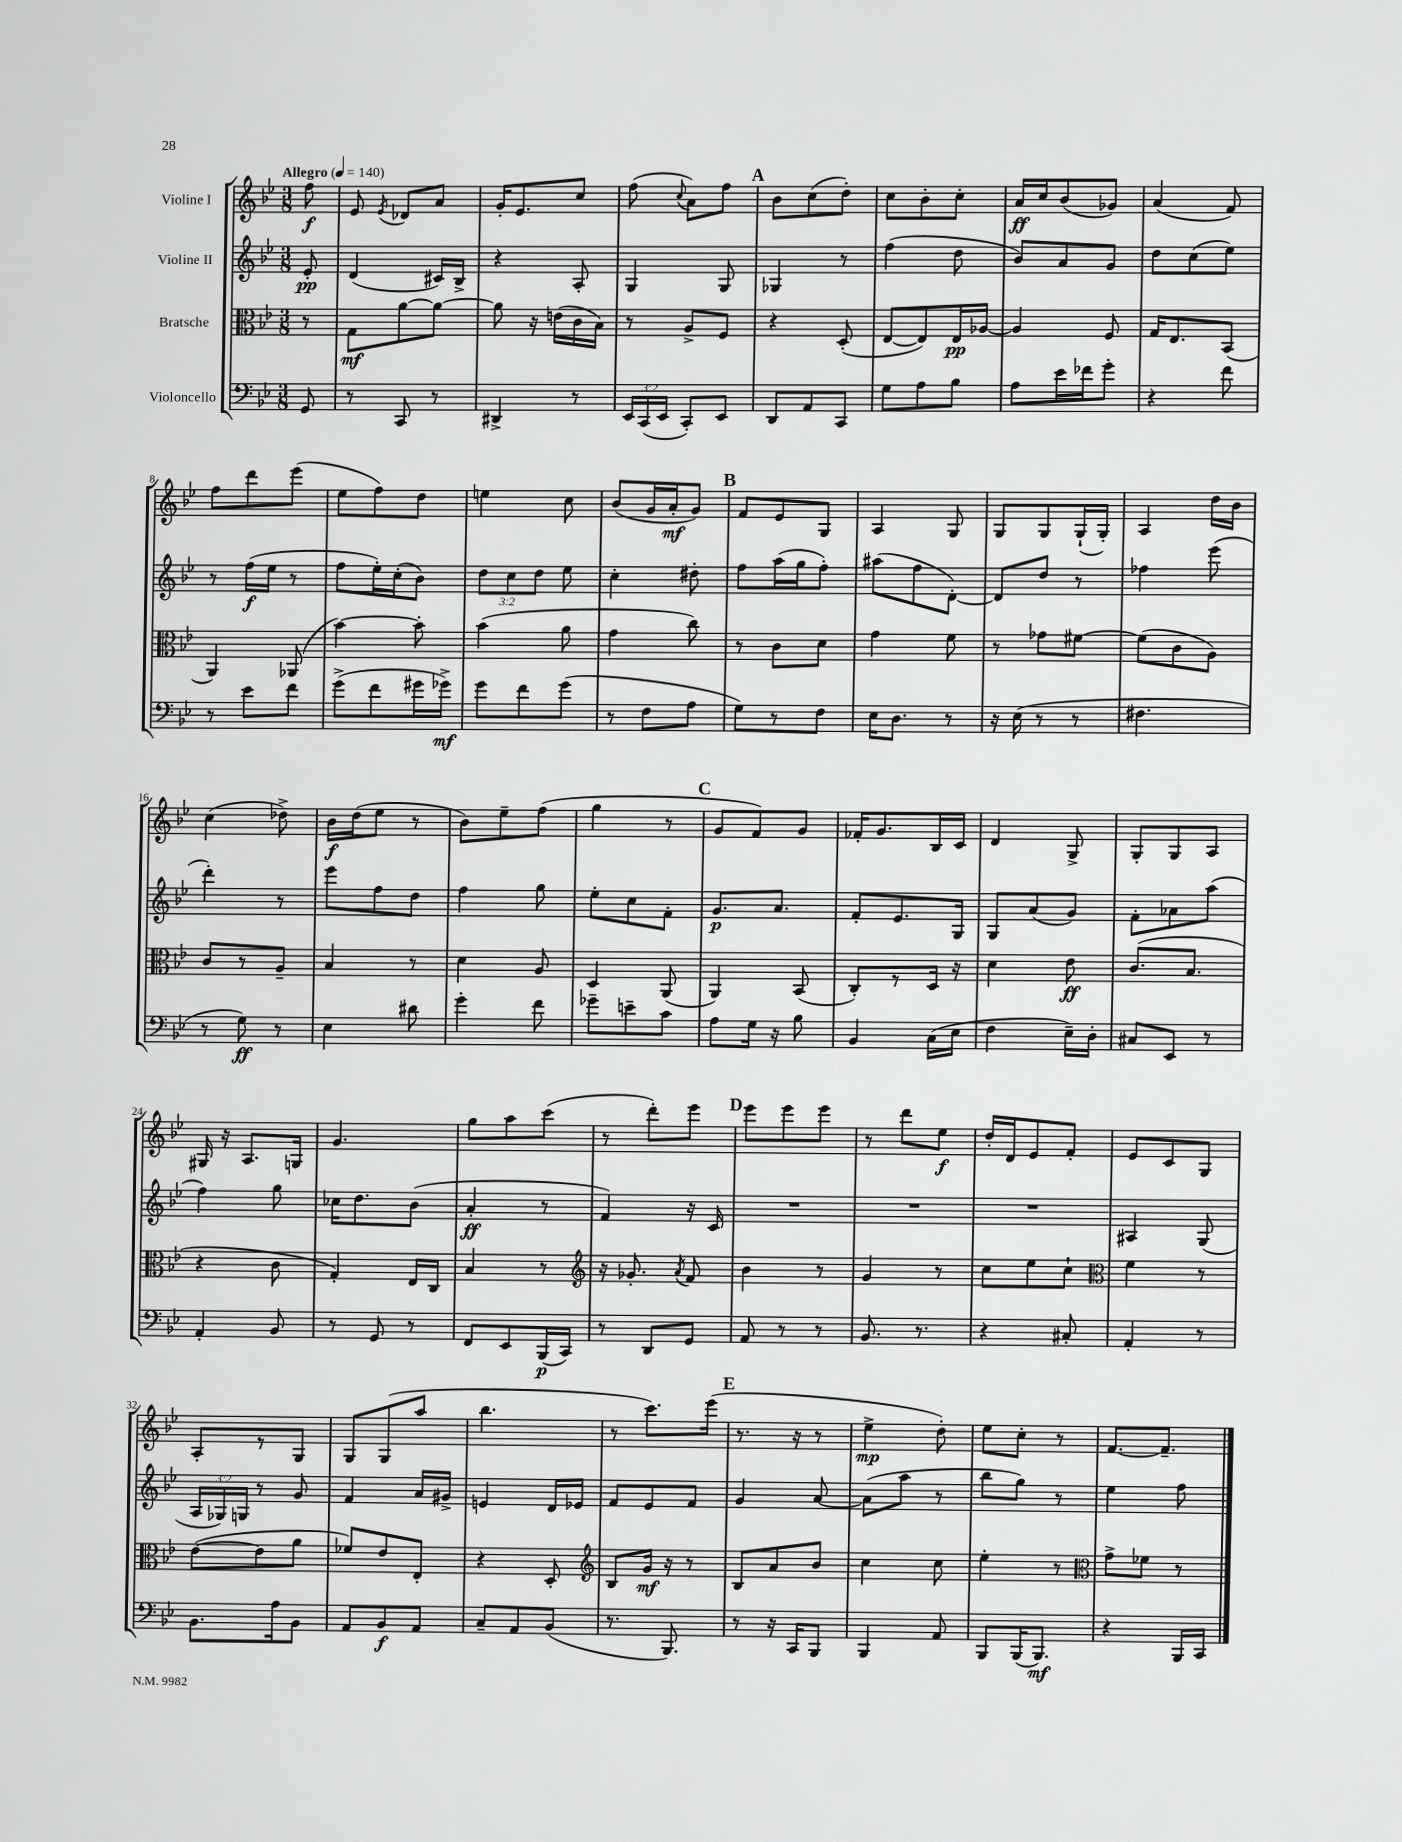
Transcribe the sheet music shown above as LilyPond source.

<<
\new StaffGroup <<
\new Staff = "s0" \with { instrumentName = "Violine I" } {
    \clef treble \key bes \major \numericTimeSignature \time 3/8 \partial 8 \tempo "Allegro" 4 = 140
    \autoBeamOff f''8\f |
    ees'8 \acciaccatura { ees'8 } des'8[ a'8] |
    g'16[-. ees'8. c''8] |
    f''8( \appoggiatura { c''8 } a'8[) f''8] |
    \mark \markup { \bold "A" } bes'8[ c''8( d''8]-.) |
    c''8[ bes'8-. c''8]-. |
    a'16[\ff c''16 bes'8( ges'8]) |
    a'4( f'8) |
    f''8[ d'''8 ees'''8]( |
    ees''8[ f''8) d''8] |
    e''4 c''8 |
    bes'8[( g'16 a'16-.\mf g'8]) |
    \mark \markup { \bold "B" } f'8[ ees'8 g8] |
    a4 g8 |
    g8[ g8 g16-!( g16]-.) |
    a4 d''16[ bes'16] |
    c''4( des''8->) |
    bes'16[\f d''16( ees''8] r8 |
    bes'8[) ees''8-- f''8]( |
    g''4 r8 |
    \mark \markup { \bold "C" } g'8[ f'8) g'8] |
    fes'16[-. g'8. bes16 c'16] |
    d'4 g8-> |
    g8[-. g8 a8] |
    gis16 r16 a8.[ g16] |
    g'4. |
    g''8[ a''8 c'''8]( |
    r8 d'''8[-.) ees'''8] |
    \mark \markup { \bold "D" } ees'''8[ ees'''8 ees'''8] |
    r8 d'''8[ ees''8]\f |
    d''16[-. d'16 ees'8 f'8]-. |
    ees'8[ c'8 g8] |
    a8[-. r8 g8] |
    g8[ g8( a''8] |
    bes''4. |
    r8 c'''8.[) ees'''16]( |
    \mark \markup { \bold "E" } r8. r16 r8 |
    ees''4->\mp d''8-.) |
    ees''8[ c''8]-. r8 |
    f'8.[~ f'8.]-- \bar "|." |
}
\new Staff = "s1" \with { instrumentName = "Violine II" } {
    \clef treble \key bes \major \numericTimeSignature \time 3/8 \override Staff.TupletNumber.text = #tuplet-number::calc-fraction-text \partial 8
    \autoBeamOff ees'8-.\pp |
    d'4( cis'16[) bes16]-> |
    r4 a8-. |
    g4 g8 |
    \mark \markup { \bold "A" } ges4 r8 |
    f''4( d''8 |
    bes'8[) a'8 g'8] |
    d''8[ c''8( ees''8]) |
    r8 f''16[\f( ees''16] r8 |
    f''8[ ees''16-.) c''16-.( bes'8]) |
    \tuplet 3/2 { d''8[ c''8 d''8] } ees''8 |
    c''4-. dis''8-. |
    \mark \markup { \bold "B" } f''8[ a''16( g''16 f''8]-.) |
    ais''8[( f''8 d'8]~-.) |
    d'8[ d''8] r8 |
    fes''4 ees'''8( |
    d'''4-.) r8 |
    ees'''8[ f''8 d''8] |
    f''4 g''8 |
    ees''8[-. c''8 f'8]-. |
    \mark \markup { \bold "C" } g'8.[\p a'8.] |
    f'8[-. ees'8. g16] |
    g8[ a'8( g'8]) |
    f'8[-. aes'8 a''8]( |
    f''4) g''8 |
    ces''16[ d''8. bes'8]( |
    a'4-.\ff r8 |
    f'4) r16 c'16 |
    \mark \markup { \bold "D" } R4. |
    R4. |
    R4. |
    ais4 g8( |
    \tuplet 3/2 { a16[ ges16) g16] } r8 g'8 |
    f'4 a'16[ gis'16]-> |
    e'4 d'16[ ees'16] |
    f'8[ ees'8 f'8] |
    \mark \markup { \bold "E" } g'4 a'8~ |
    a'8[( a''8] r8 |
    bes''8[ g''8]) r8 |
    ees''4 f''8 \bar "|." |
}
\new Staff = "s2" \with { instrumentName = "Bratsche" } {
    \clef alto \key bes \major \numericTimeSignature \time 3/8 \partial 8
    \autoBeamOff r8 |
    g8[\mf a'8~ a'8]~ |
    a'8 r16 e'16[( c'16 bes16]) |
    r8 a8[-> f8] |
    \mark \markup { \bold "A" } r4 d8-.( |
    ees8[~ ees8) ees16\pp aes16]~ |
    aes4 f8 |
    g16[ ees8. bes,8]( |
    a,4) aes,8( |
    bes'4~) bes'8-. |
    bes'4( a'8 |
    g'4 c''8) |
    \mark \markup { \bold "B" } r8 c'8[ d'8] |
    g'4 f'8 |
    r8 ges'8[ fis'8]~ |
    fis'8[( c'8 a8]) |
    c'8[ r8 a8]-- |
    bes4 r8 |
    d'4 a8 |
    d4 a,8( |
    \mark \markup { \bold "C" } a,4) bes,8( |
    c8[-.) r8 d16] r16 |
    d'4 ees'8\ff |
    c'8.[( bes8.] |
    r4 c'8 |
    g4-.) ees16[ c16] |
    bes4 r8 |
    \clef treble r16 ges'8.-. \acciaccatura { a'8 } f'8 |
    \mark \markup { \bold "D" } bes'4 r8 |
    g'4 r8 |
    c''8[ ees''8 c''8]-! |
    \clef alto f'4 r8 |
    ees'8[~( ees'8 a'8] |
    fes'8[) ees'8 ees8]-. |
    r4 d8-. |
    \clef treble bes8[ g'16]\mf r16 r8 |
    \mark \markup { \bold "E" } bes8[ a'8 bes'8] |
    c''4 c''8 |
    ees''4-. r8 |
    \clef alto g'8[-> fes'8] r8 \bar "|." |
}
\new Staff = "s3" \with { instrumentName = "Violoncello" } {
    \clef bass \key bes \major \numericTimeSignature \time 3/8 \override Staff.TupletNumber.text = #tuplet-number::calc-fraction-text \partial 8
    \autoBeamOff g,8 |
    r8 c,8 r8 |
    dis,4-> r8 |
    \tuplet 3/2 { ees,16[ c,16( ees,16] } c,8[-.) ees,8] |
    \mark \markup { \bold "A" } d,8[ a,8 c,8] |
    g8[ a8 bes8] |
    a8[ ees'16 fes'16 g'8]-. |
    r4 f'8 |
    r8 ees'8[ f'8] |
    g'8[->( f'8 gis'16 ges'16]->\mf) |
    g'8[ f'8 g'8]( |
    r8 f8[ a8] |
    \mark \markup { \bold "B" } g8[) r8 f8] |
    ees16[ d8.] r8 |
    r16 ees16( r8 r8 |
    fis4. |
    r8 g8\ff) r8 |
    ees4 dis'8 |
    g'4-. f'8 |
    ges'8[-- e'8-- c'8] |
    \mark \markup { \bold "C" } a8[ g16] r16 bes8 |
    bes,4 c16[( ees16] |
    f4 ees16[--) d16]-. |
    cis8[ ees,8] r8 |
    a,4-. bes,8 |
    r8 g,8 r8 |
    f,8[ ees,8 bes,,16\p( c,16]) |
    r8 d,8[ g,8] |
    \mark \markup { \bold "D" } a,8 r8 r8 |
    bes,8. r8. |
    r4 cis8-. |
    a,4-. r8 |
    bes,8.[ a16 bes,8] |
    a,8[ bes,8\f a,8] |
    c8[-- a,8 bes,8]( |
    r8. bes,,8.) |
    \mark \markup { \bold "E" } r8 r16 c,16[ bes,,8] |
    bes,,4 a,8 |
    bes,,8[ bes,,16( bes,,8.]\mf) |
    r4 bes,,16[ c,16] \bar "|." |
}
>>
>>
